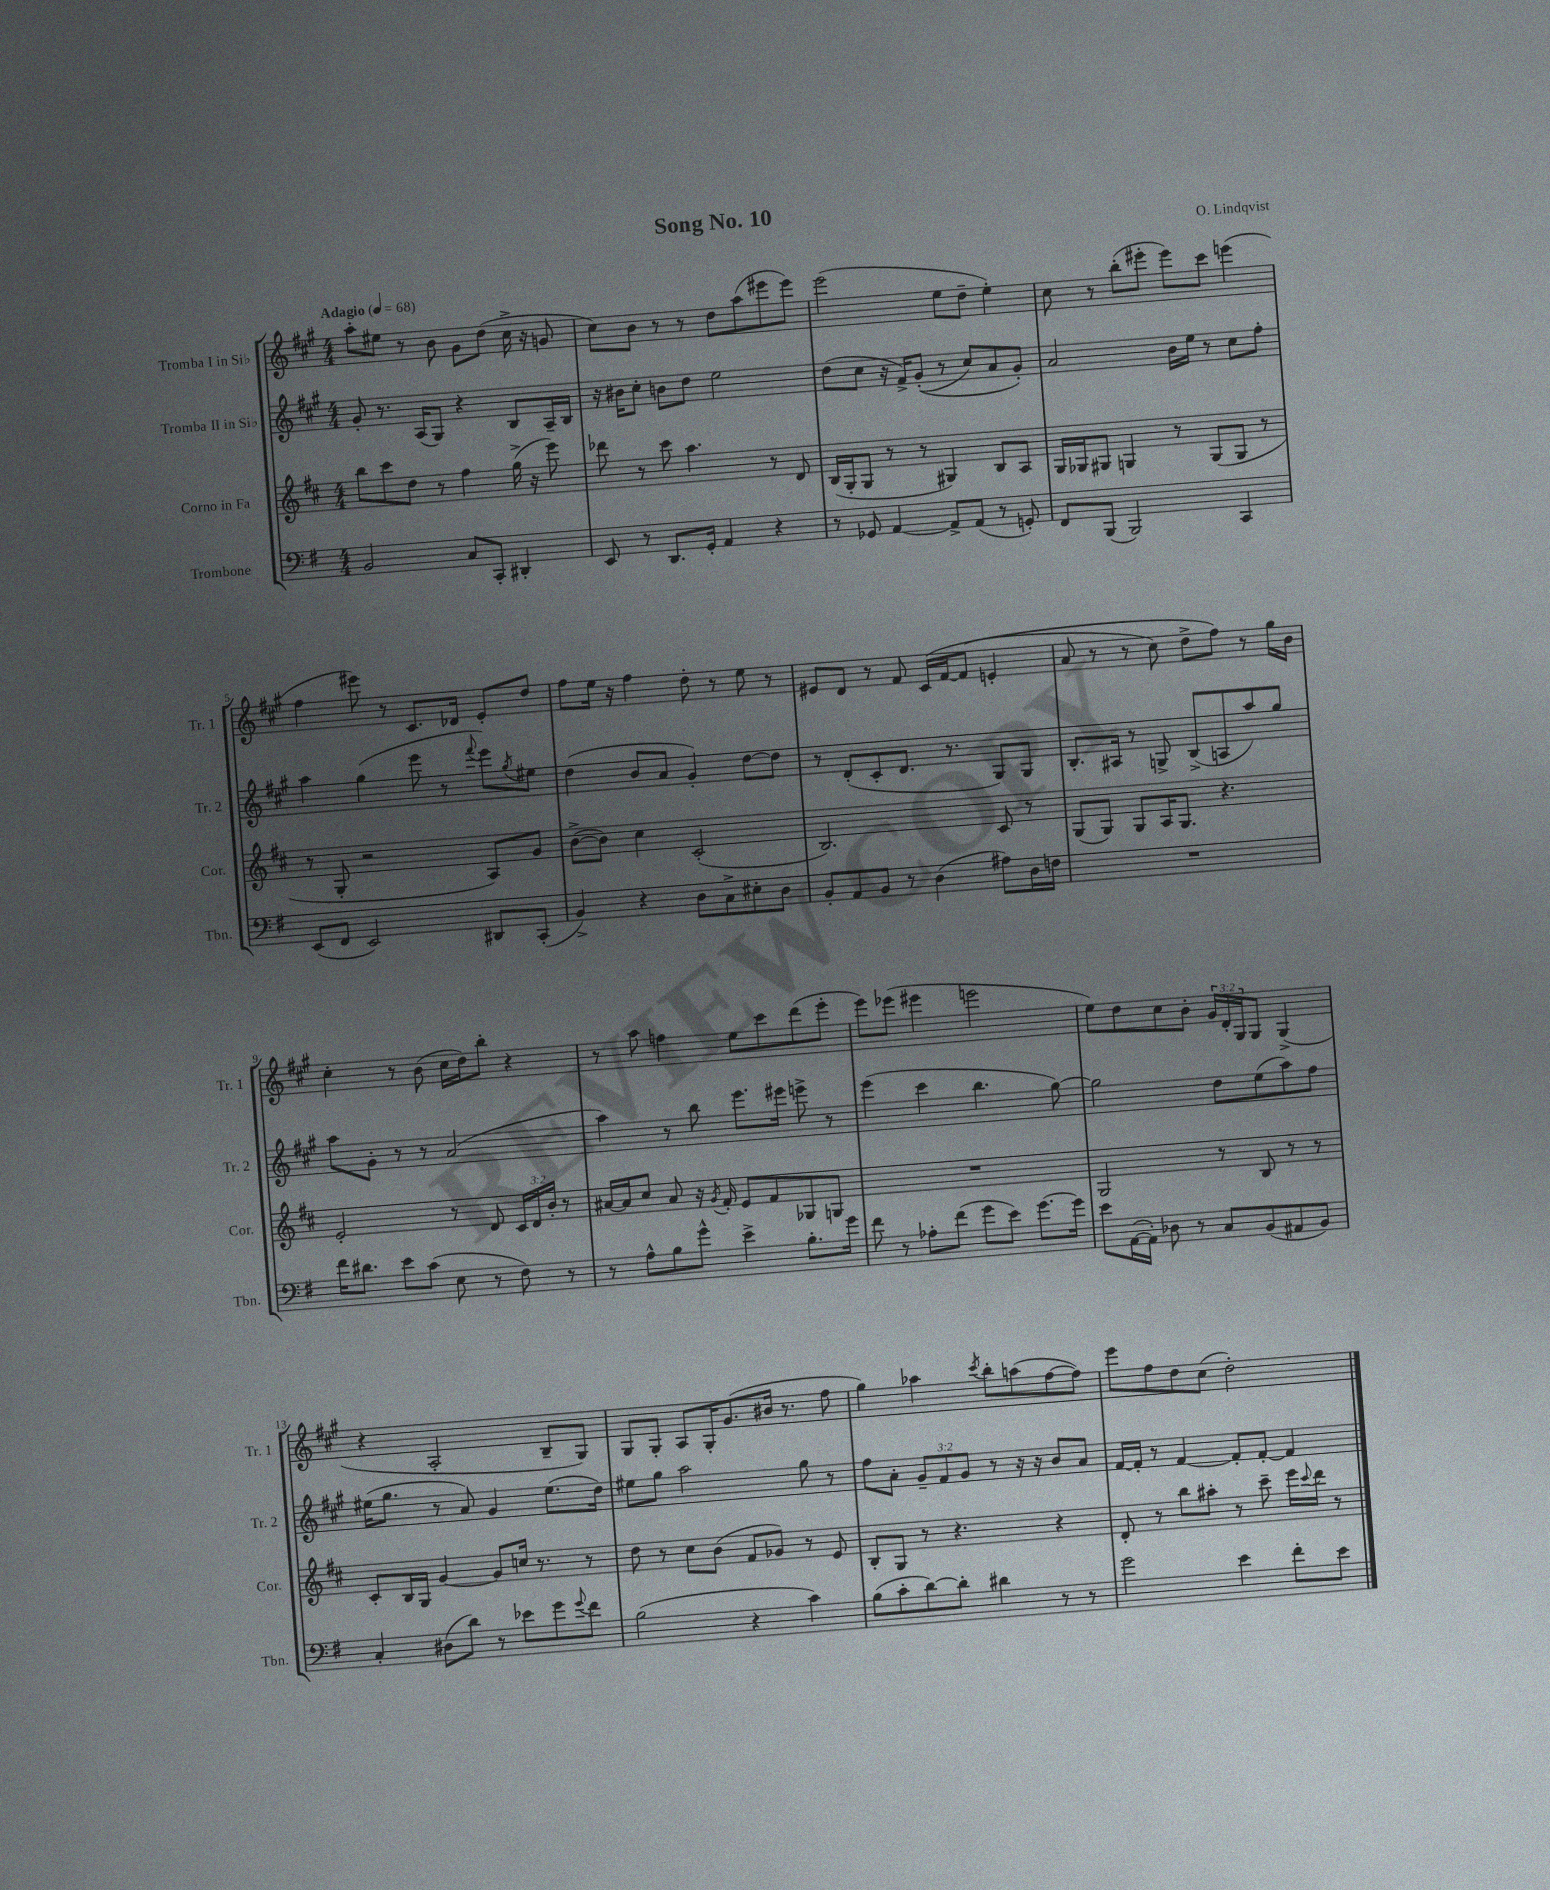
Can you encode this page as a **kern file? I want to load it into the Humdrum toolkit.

**kern	**kern	**kern	**kern
*staff4	*staff3	*staff2	*staff1
*clefF4	*clefG2	*clefG2	*clefG2
*k[f#]	*k[f#c#]	*k[f#c#g#]	*k[f#c#g#]
*M4/4	*M4/4	*M4/4	*M4/4
*MM68	*MM68	*MM68	*MM68
2BB/	8bb\L	8g#'/	8aa'\L
.	8ccc#\	8.r	8ee#\J
.	8dd\J	.	8r
.	.	(16A/LK	.
.	8r	8G#/J)	8b\
8C/L	4ff#\	4r	8g#\L
8CC'/J	.	.	(8dd\J
4DD#'/	(16gg^\	8B/L	16cc#^\
.	16r	.	16r
.	8eee\)	16A~/L	8g/
.	.	16B/JJ	.
=	=	=	=
8EE/	8ddd-\	16r	8cc#\L)
.	.	16b#\LK	.
8r	8r	8cc#'\J	8b\J
8.DD/L	8ccc#\	8b\L	8r
.	4.aa\	8dd\J	8r
16GG'/Jk	.	.	.
4AA/	.	2ee\	8dd\L
.	.	.	(8aa\
4r	8r	.	8eee#\
.	8d/	.	8eee#\J)
=	=	=	=
8r	(16B/LL	(8dd\L	(2eee\
.	16G'/J	.	.
8GG-/	8G/J	8cc#\J	.
[4AA/	8r	16r	.
.	.	16f#^/LK)	.
.	8r	&((8g#'/J	.
8AA^/]L	4G#/)	8r	8ee\L
(8AA/J	.	8cc#/L)	8dd~\J
8r	8B/L	8a/	4ee'\)
8GG'/)	8A/J	8g#'/J&)	.
=	=	=	=
8FF#/L	16G/LL	2a/	8cc#\
.	16G-/J	.	.
(8BBB/J	8G#/J	.	8r
2BBB/)	4G/	.	(8bb'\L
.	.	.	8eee#'\J
.	8r	16b\LL	8eee#\L)
.	.	16ee\JJ	.
.	(8G/L	8r	8ccc#\J
4CC/	8G/J	8cc#\L	(4eee\
.	8r	8ff#'\J	.
=	=	=	=
(8EE/L	8r	4aa\	4ff#\
8FF#/J	8G'/	.	.
2EE/)	2r	(4gg#\	8eee#\)
.	.	.	8r
.	.	8eee\	8.c#/L
.	.	8r	.
.	.	.	16d-/Jk
.	.	8qqfff#/	.
8DD#/L	8A/L)	8eee\L)	8e'/L
.	.	8qgg#/	.
(8CC'/J	8g/J	8ee#\J	8dd/J
=	=	=	=
4BB^/)	([8b^\L	(4dd\	8ff#\L
.	8b\]J)	.	16ee\Jk
.	.	.	16r
4r	4cc#\	8b/L	4ff#\
.	.	8a/J	.
8D\L	(2c#'/	4g#'/)	8dd'\
8C^\	.	.	8r
8E#'\	.	[8dd\L	8ee\
8D\J	.	8dd\]J	8r
=	=	=	=
8BB'/L	2.B/)	8r	8e#/L
8AA/	.	(8d'/L	8d/J
8BB/J	.	8c#'/	8r
8r	.	8.d/J	8f#/
(4D\	.	.	&(16c#/LL
.	.	8.r	[16f#/J
.	.	.	(8f#/]J
8A#\L)	8c#/	8G#/L)	4e'/
16D\L	8r	8G#/J	.
16F\JJ	.	.	.
=	=	=	=
1r	(8G/L	8.B'/L	8a/
.	8G/J)	.	8r
.	.	16A#/Jk	.
.	8G/L	8r	8r
.	16A/K	8G^/	8cc#\)
.	8.G/J	.	.
.	.	(8B^/L	8dd^\L
.	4.r	8A/	8ff#\J&)
.	.	8aa/)	8r
.	.	8gg#/J	16gg#\LL
.	.	.	16b\JJ
=	=	=	=
16f#\LK	2e'/	8aa\L	4cc#'\
8.d#\J	.	.	.
.	.	8g#'\J	.
8e\L	.	8r	8r
(8c\J	.	8r	(8b\
8E\	8r	(2a/	16cc#\LL
.	.	.	16dd\J)
8r	8d/	.	8bb'\J
8F#\)	24c#/LL	.	4r
.	24d/	.	.
.	24b'/JJ	.	.
8r	8r	.	.
=	=	=	=
8r	[16a#/LL	4aa\)	8r
.	16a#/]J	.	.
8A^^\L	8cc#/J	.	8aa\
8B\	8a#/	8r	4ff\
8g^^\J	16r	8bb\	.
.	8qg/	.	.
.	16f#'/	.	.
4e^\	8e/L	8.eee\L	8ee\L
.	8f#/	.	8ccc#\
.	.	16eee#\Jk	.
8.B'\L	8G-/	8eee^\	(8ddd\
.	8G/J	8r	8eee'\J
16g\Jk	.	.	.
=	=	=	=
8f#\	1r	(4eee\	8eee\L)
8r	.	.	(8eee-\J
8A-'\L	.	4ccc#\	4eee#\
(8f#\J	.	.	.
8g\L	.	4.bb\	2eee\
8e\J)	.	.	.
[8.g\L	.	.	.
.	.	[8gg#\)	.
16g\]Jk	.	.	.
=	=	=	=
8e\L	2G/	2gg#\]	8ee\L)
([16AA\L	.	.	8dd\
16AA'\]JJ)	.	.	.
8D-\	.	.	8cc#\
8r	.	.	8b'\J
8C/L	8r	8dd\L	24g#/LL
.	.	.	24d'/
.	.	.	24G#/J
(8BB/	8B/	(8ee\	8G#/J
8AA#/	8r	8aa\)	(4G#^/
8BB/J)	8r	8ff#\J	.
=	=	=	=
4C'/	8c#'/L	(16ee#\LK	4r
.	.	8.gg#\J	.
.	16B/L	.	.
.	16G/JJ	.	.
(8D#\L	[4g/	8r	2A'/
8d\J)	.	8a/)	.
8r	8g/]L	4g#/	.
8e-\L	16cc/Jk	.	.
.	8.r	.	.
8g\	.	(8.ee#\L	8B~/L
8qqg/	.	.	.
8f#\J	8r	.	8G#/J)
.	.	16dd\Jk)	.
=	=	=	=
(2B\	8dd\	8ee#\L	8G#/L
.	8r	8gg#\J	8G#'/J
.	8cc#\L	2aa\	8A/L
.	(8b\J	.	16G#'/K
.	.	.	(8.g#/
4r	8f#/L	.	.
.	8g-/J)	.	16b#/Jk
.	.	.	8.r
4c\)	8r	8gg#\	.
.	8e/	8r	8ff#\
=	=	=	=
(8B\L	8B'/L	8ff#\L	4gg#\)
8c'\	8G/J	8a'\J	.
[8d\)	8r	12g#~/L	4aa-\
.	.	12f#/	.
8d'\]J	4.r	.	.
.	.	12g#/J	.
.	.	.	8qccc#/
4d#\	.	8r	8bb'\L
.	.	16r	(8aa\
.	.	16r	.
8r	4r	8b/L	[8ff#\
8r	.	8a/J	8ff#\]J)
=	=	=	=
2g\	8d'/	[16f#/LL	8eee\L
.	.	16f#'/]JJ	.
.	8r	8r	8ff#\
.	8bb\L	[4f#/	8dd\
.	8aa#'\J	.	(8cc#\J
4e\	8r	8f#'/]L	2dd'\)
.	8ccc#~\	[8f#'/J	.
8f#'\L	16eee\LL	4f#/]	.
.	8qqccc#/	.	.
.	16ddd\JJ	.	.
8e\J	8r	.	.
==	==	==	==
*-	*-	*-	*-
